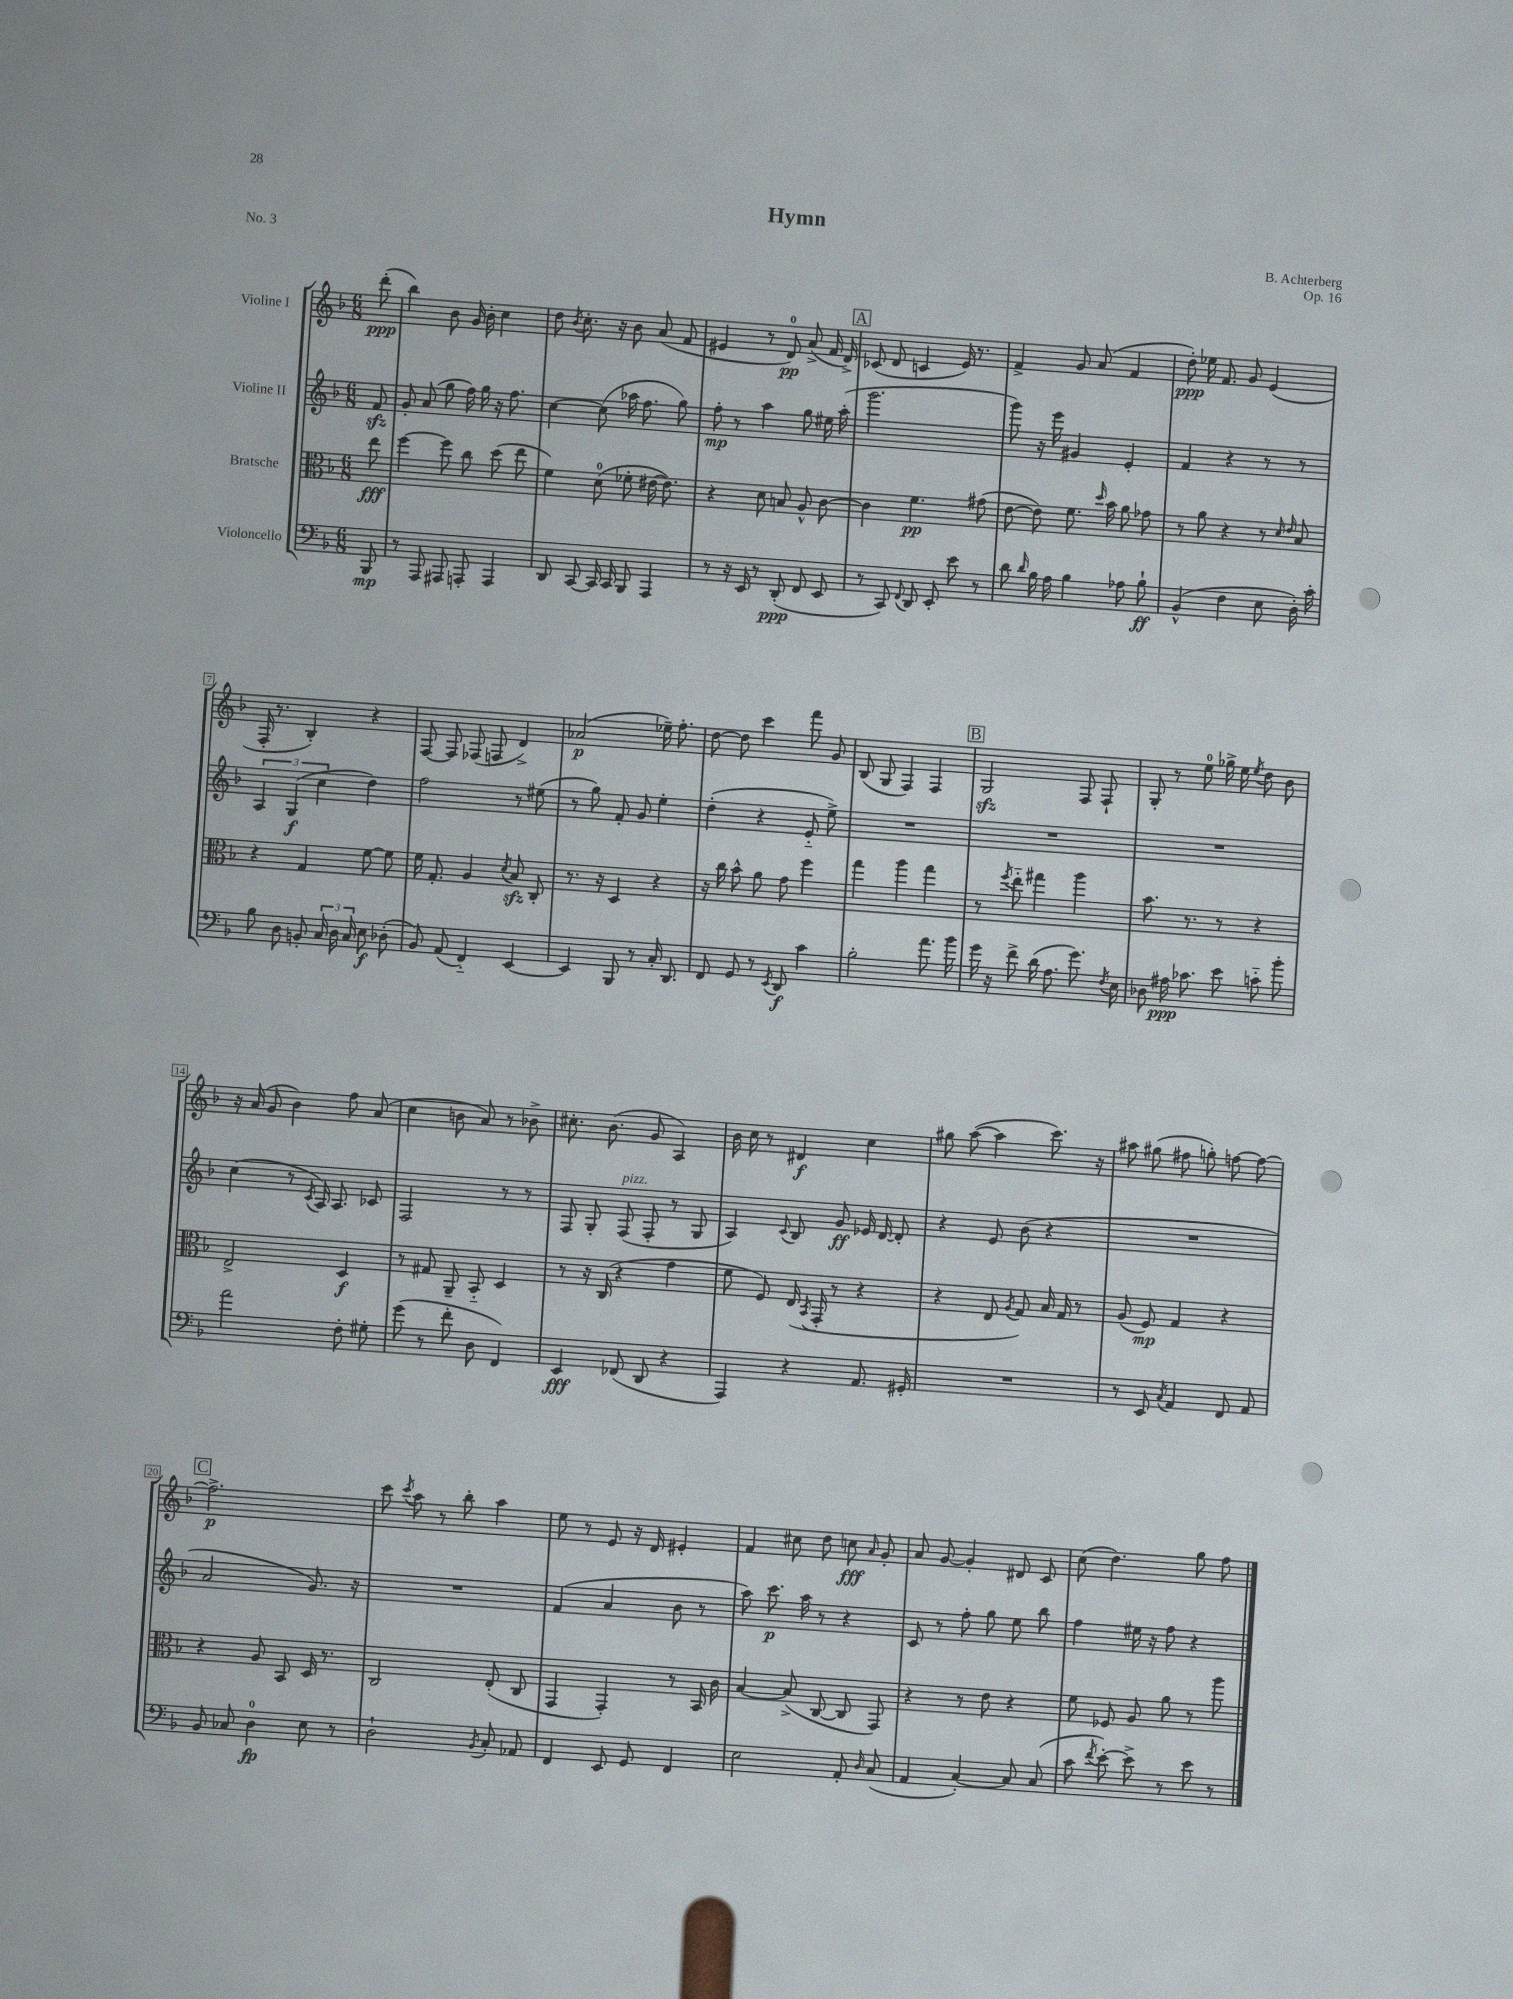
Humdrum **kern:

**kern	**dynam	**kern	**dynam	**kern	**dynam	**kern	**dynam
*part4	*part4	*part3	*part3	*part2	*part2	*part1	*part1
*staff4	*staff4	*staff3	*staff3	*staff2	*staff2	*staff1	*staff1
*I"Violoncello	*	*I"Bratsche	*	*I"Violine II	*	*I"Violine I	*
*clefF4	*	*clefC3	*	*clefG2	*	*clefG2	*
*k[b-]	*	*k[b-]	*	*k[b-]	*	*k[b-]	*
*M6/8	*	*M6/8	*	*M6/8	*	*M6/8	*
=	=	=	=	=	=	=	=
8BBB-/	mp	8ee\	fff	8fzz/	.	(8ddd'\	ppp
=1	=1	=1	=1	=1	=1	=1	=1
8r	.	[4ff\	.	8g'/	.	4bb-\)	.
8AAA/	.	.	.	(8a/	.	.	.
8AAA#X/	.	8ff\]	.	8gg\	.	8b-\	.
8AAAn'/	.	8cc\	.	16ff\)	.	16g/	.
.	.	.	.	16gg\	.	16b-'\	.
4AAA/	.	(8dd\	.	16r	.	4cc\	.
.	.	.	.	8.ff\	.	.	.
.	.	8ee\	.	.	.	.	.
=2	=2	=2	=2	=2	=2	=2	=2
8DD/	.	4f\)	.	[4cc\	.	8dd\	.
.	.	.	.	.	.	8qb-/	.
[8CC/	.	.	.	.	.	8.cc'\	.
16CC/]	.	(8d\	.	(8cc\]	.	.	.
16CC/	.	.	.	.	.	16r	.
8BBB-/	.	8f-X'\	.	16aa-X\	.	8b-\	.
.	.	.	.	8.ff\	.	.	.
4AAA/	.	[16e#X\	.	.	.	(8a/	.
.	.	8.e#\])	.	.	.	.	.
.	.	.	.	8gg\)	.	8f/	.
=3	=3	=3	=3	=3	=3	=3	=3
8r	.	4r	.	8ff'\	mp	4e#X/	.
16r	.	.	.	8r	.	.	.
16EE/	.	.	.	.	.	.	.
8r	.	8d\	.	4aa\	.	8r	.
(8DD'/	ppp	8Bn/	.	.	.	8d/)	pp
8FF/	.	8A^^/	.	8gg\	.	(8a^/	.
8EE/	.	[8c\	.	16ee#X\	.	16f/	.
.	.	.	.	(16aa'\	.	16d^/)	.
!!LO:REH:place=s1:t=A
=4	=4	=4	=4	=4	=4	=4	=4
8r	.	4c\]	.	2.ggg\	.	(8c-X/	.
8CC/)	.	.	.	.	.	8d/	.
8qqFF/	.	.	.	.	.	.	.
8DD/	.	4.f\	pp	.	.	4cn/	.
8EE'/	.	.	.	.	.	.	.
8e\	.	.	.	.	.	16e/)	.
.	.	.	.	.	.	8.r	.
8r	.	(8g#X\	.	.	.	.	.
=5	=5	=5	=5	=5	=5	=5	=5
8d\	.	[8e\	.	8ggg\)	.	4f^/	.
16qqd/	.	.	.	.	.	.	.
16B-\	.	8e\])	.	16r	.	.	.
16A\	.	.	.	16eee\	.	.	.
4B-\	.	8.f\	.	4g#X/	.	8g/	.
.	.	.	.	.	.	(8a/	.
.	.	16qqdd/	.	.	.	.	.
.	.	16b-\	.	.	.	.	.
8A-X\	.	8a\	.	4e'/	.	4f/	.
8B-`\	ff	8g-X\	.	.	.	.	.
=6	=6	=6	=6	=6	=6	=6	=6
(4BB-^^/	.	8r	.	4f/	.	8dd'\)	ppp
.	.	8a\	.	.	.	16ee-X\	.
.	.	.	.	.	.	8.f/	.
4F\	.	4r	.	4r	.	.	.
.	.	.	.	.	.	8g/	.
8E\	.	8r	.	8r	.	(4e/	.
.	.	16qqd/	.	.	.	.	.
.	.	16qqe/	.	.	.	.	.
16D'\)	.	8B-/	.	8r	.	.	.
16c'\	.	.	.	.	.	.	.
!!LO:LB:g=z
=7	=7	=7	=7	=7	=7	=7	=7
8B-\	.	4r	.	6A/	.	16F'/	.
.	.	.	.	.	.	8.r	.
8D\	.	.	.	.	.	.	.
.	.	.	.	(6G/	f	.	.
8BBn'/	.	4G/	.	.	.	4B-'/)	.
.	.	.	.	6cc\	.	.	.
24C/	.	.	.	.	.	.	.
24D\	.	.	.	.	.	.	.
24C/	.	.	.	.	.	.	.
8E\	f	[8f\	.	4dd\)	.	4r	.
(8D-X'\	.	8f\]	.	.	.	.	.
=8	=8	=8	=8	=8	=8	=8	=8
8BB-/)	.	16f\	.	2ff\	.	[8F/	.
.	.	8.G'/	.	.	.	.	.
(8AA/	.	.	.	.	.	8F/]	.
4FF/)	.	4A/	.	.	.	(8F-X/	.
.	.	.	.	.	.	8Fn/	.
.	.	8qd/	.	.	.	.	.
[4EE/	.	8B-zz/	.	8r	.	4d^/)	.
.	.	8C'/	.	(8ee#X\	.	.	.
=9	=9	=9	=9	=9	=9	=9	=9
4EE/]	.	8.r	.	8r	.	(2a-X/	p
.	.	.	.	8gg\)	.	.	.
.	.	16r	.	.	.	.	.
8BBB-/	.	4D/	.	8f'/	.	.	.
8r	.	.	.	8g/	.	.	.
16C'/	.	4r	.	4ee'\	.	16ee-X~\)	.
8.DD/	.	.	.	.	.	8.ff'\	.
=10	=10	=10	=10	=10	=10	=10	=10
8FF/	.	16r	.	(4dd'\	.	[8dd\	.
.	.	16cc\	.	.	.	.	.
8GG/	.	8b-^^\	.	.	.	8dd\]	.
8r	.	8a\	.	4r	.	4ccc\	.
8qEE/	.	.	.	.	.	.	.
8DD/	f	8g\	.	.	.	.	.
4c\	.	4ff\	.	8e/	.	8fff\	.
.	.	.	.	8ee^\)	.	8g/	.
=11	=11	=11	=11	=11	=11	=11	=11
2B-'\	.	4gg\	.	2.r	.	(8B-/	.
.	.	.	.	.	.	8G/	.
.	.	4aa\	.	.	.	4F/)	.
8.a\	.	4gg\	.	.	.	4F/	.
16b-\	.	.	.	.	.	.	.
!!LO:REH:place=s1:t=B
=12	=12	=12	=12	=12	=12	=12	=12
16g\	.	8r	.	2.r	.	2Gzz/	.
16r	.	.	.	.	.	.	.
.	.	8qff/	.	.	.	.	.
8f^\	.	8ee\	.	.	.	.	.
(16d\	.	4gg#X\	.	.	.	.	.
8.A\	.	.	.	.	.	.	.
8.g\)	.	4aa\	.	.	.	8F/	.
.	.	.	.	.	.	8F`/	.
8qF/	.	.	.	.	.	.	.
16E\	.	.	.	.	.	.	.
=13	=13	=13	=13	=13	=13	=13	=13
8D-X\	.	8.b-\	.	2.r	.	8G'/	.
16A#X\	ppp	.	.	.	.	8r	.
8.c-X\	.	8.r	.	.	.	.	.
.	.	.	.	.	.	8ee\	.
8e\	.	8r	.	.	.	16gg-X^\	.
.	.	.	.	.	.	16ee\	.
.	.	.	.	.	.	8qee/	.
8cn\	.	4r	.	.	.	8dd\	.
8b-'\	.	.	.	.	.	8b-\	.
!!LO:LB:g=z
=14	=14	=14	=14	=14	=14	=14	=14
2a\	.	2E^/	.	(4cc\	.	16r	.
.	.	.	.	.	.	(16a/	.
.	.	.	.	.	.	8g/	.
.	.	.	.	8r	.	4b-\)	.
.	.	.	.	8qc/	.	.	.
.	.	.	.	16A/)	.	.	.
.	.	.	.	8.A/	.	.	.
8F'\	.	4D/	f	.	.	8ff\	.
8G#X'\	.	.	.	8c-X/	.	(8a/	.
=15	=15	=15	=15	=15	=15	=15	=15
(8g\	.	8r	.	2F/	.	4cc\	.
8r	.	8G#X/	.	.	.	.	.
8f'\	.	8AA~/	.	.	.	8bn\	.
8D\	.	8BB-/	.	.	.	8a/)	.
4FF/)	.	4D/	.	8r	.	8r	.
.	.	.	.	8r	.	8b-X^\	.
=16	=16	=16	=16	=16	=16	=16	=16
4EE/	fff	8r	.	8F/	.	8.cc#X'\	.
.	.	16r	.	8G'/	.	.	.
.	.	(16C/	.	.	.	(8.b-\	.
!	!	!	!	!LO:TX:a:i:t=pizz.	!	!	!
(8FF-X/	.	4r	.	(8F/	.	.	.
8DD/	.	.	.	8F'/	.	8g/	.
4r	.	4g\	.	8r	.	4A/)	.
.	.	.	.	8G/	.	.	.
=17	=17	=17	=17	=17	=17	=17	=17
4AAA/)	.	8f\	.	4A/)	.	16b-\	.
.	.	.	.	.	.	16cc\	.
.	.	8F/)	.	.	.	8r	.
.	.	.	.	8qqc/	.	.	.
4r	.	(16E/	.	8B-/	.	4d#X/	f
.	.	8qBB-/	.	.	.	.	.
.	.	16GG'/	.	.	.	.	.
.	.	8r	.	8g/	ff	.	.
8.AA/	.	4r	.	16e-X/	.	4cc\	.
.	.	.	.	[16d/	.	.	.
.	.	.	.	8d'/]	.	.	.
16GG#X'/	.	.	.	.	.	.	.
=18	=18	=18	=18	=18	=18	=18	=18
2.r	.	4r	.	4r	.	8gg#X\	.
.	.	.	.	.	.	([8aa\	.
.	.	8E/	.	8e/	.	4aa\]	.
.	.	8qA/	.	.	.	.	.
.	.	8G/)	.	(8b-\	.	.	.
.	.	16B-/	.	4r	.	8.ccc\)	.
.	.	16G/	.	.	.	.	.
.	.	8r	.	.	.	.	.
.	.	.	.	.	.	16r	.
=19	=19	=19	=19	=19	=19	=19	=19
8r	.	(8A/	.	2.r	.	8aa#X\	.
8EE/	.	8F/)	mp	.	.	(8gg#X\	.
8qC/	.	.	.	.	.	.	.
4AA/	.	4G/	.	.	.	8ff#X\	.
.	.	.	.	.	.	8ggn'\)	.
8FF/	.	4r	.	.	.	[8ffn\	.
8AA/	.	.	.	.	.	8ff\_	.
!!LO:LB:g=z
!!LO:REH:place=s1:t=C
=20	=20	=20	=20	=20	=20	=20	=20
8BB-/	.	4r	.	2a/	.	2.ff^\]	p
8C-X/	.	.	.	.	.	.	.
4D\	fp	8A/	.	.	.	.	.
.	.	8BB-/	.	.	.	.	.
8E\	.	16D/	.	8.g/)	.	.	.
.	.	8.r	.	.	.	.	.
8r	.	.	.	.	.	.	.
.	.	.	.	16r	.	.	.
=21	=21	=21	=21	=21	=21	=21	=21
2D`\	.	2C/	.	2.r	.	8ccc\	.
.	.	.	.	.	.	8qccc/	.
.	.	.	.	.	.	8aa\	.
.	.	.	.	.	.	8r	.
.	.	.	.	.	.	8bb-'\	.
8qBB-/	.	.	.	.	.	.	.
8C'/	.	(8E'/	.	.	.	4aa\	.
8AA-X/	.	8C/	.	.	.	.	.
=22	=22	=22	=22	=22	=22	=22	=22
4FF/	.	4GG/	.	(4f/	.	8ee\	.
.	.	.	.	.	.	8r	.
8EE/	.	4GG'/)	.	4a/	.	8e/	.
8GG/	.	.	.	.	.	16r	.
.	.	.	.	.	.	16d/	.
4FF/	.	8r	.	8b-\	.	4e#X'/	.
.	.	16BB-/	.	8r	.	.	.
.	.	16c\	.	.	.	.	.
=23	=23	=23	=23	=23	=23	=23	=23
2E\	.	[4B-/	.	8aa\)	.	4f/	.
.	.	.	.	8.ccc\	p	.	.
.	.	(8B-^/]	.	.	.	8cc#X\	.
.	.	.	.	16aa\	.	.	.
.	.	[8C/	.	8r	.	8dd\	.
8AA'/	.	8C/]	.	4r	.	8ccn\	fff
16qqD/	.	.	.	.	.	16qqa/	.
(8C/	.	8GG/)	.	.	.	8g'/	.
=24	=24	=24	=24	=24	=24	=24	=24
4AA/	.	4r	.	8c/	.	8a/	.
.	.	.	.	8r	.	[8g/	.
[4C'/)	.	8r	.	8ff'\	.	4g'/]	.
.	.	8e\	.	8gg\	.	.	.
8C/]	.	4r	.	8ee\	.	8d#X/	.
(8C/	.	.	.	8bb-\	.	8c/	.
=25	=25	=25	=25	=25	=25	=25	=25
8c\	.	8f\	.	4ff\	.	(8cc\	.
8qf/	.	.	.	.	.	.	.
[8e'\)	.	8F-X/	.	.	.	4.dd\)	.
8e^\]	.	8A/	.	16ee#X\	.	.	.
.	.	.	.	16r	.	.	.
8r	.	8a\	.	8ff\	.	.	.
8e\	.	8r	.	4r	.	8gg\	.
8r	.	8aa\	.	.	.	8ff\	.
==	==	==	==	==	==	==	==
*-	*-	*-	*-	*-	*-	*-	*-
